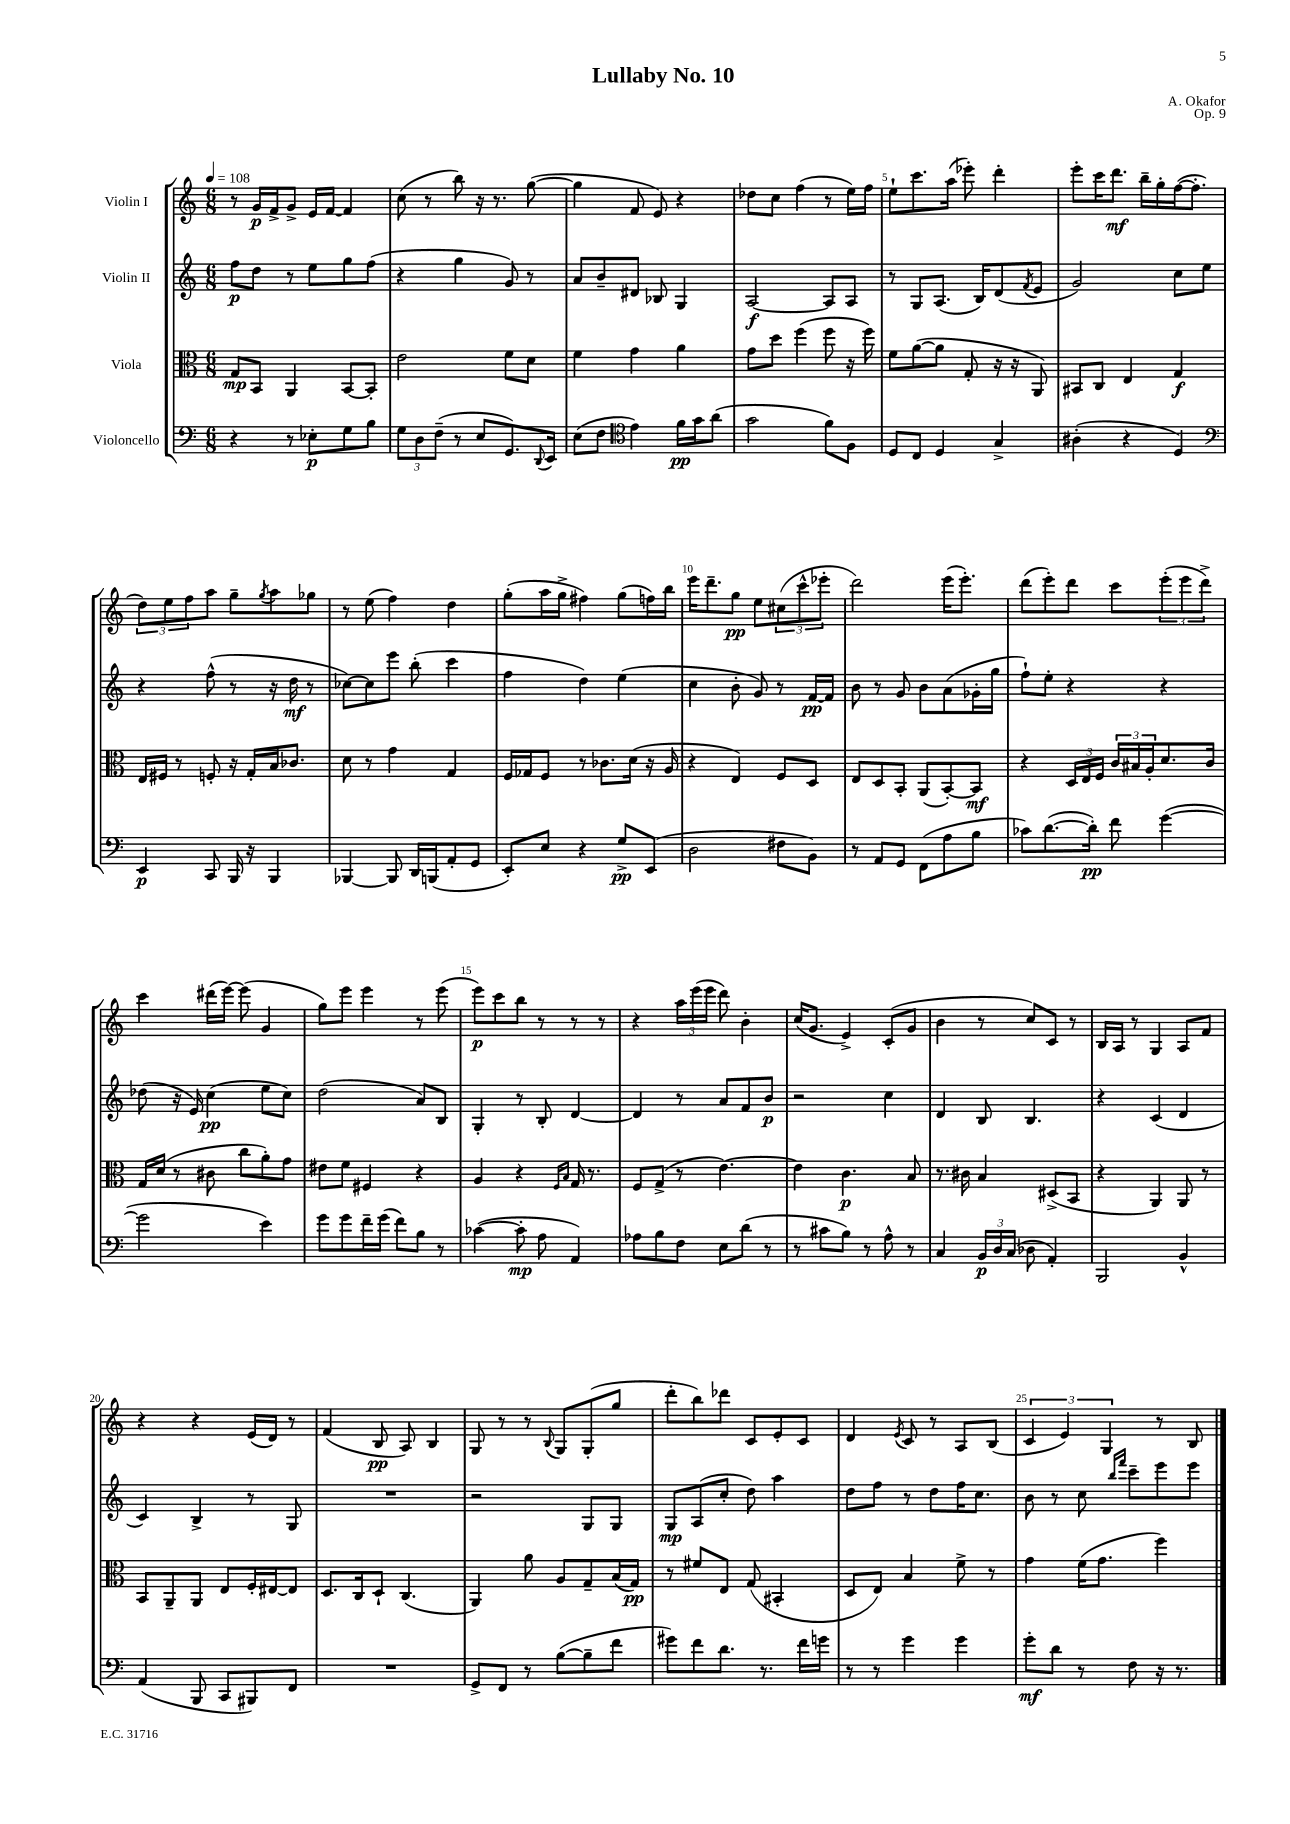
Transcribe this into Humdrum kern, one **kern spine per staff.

**kern	**dynam	**kern	**dynam	**kern	**dynam	**kern	**dynam
*part4	*part4	*part3	*part3	*part2	*part2	*part1	*part1
*staff4	*staff4	*staff3	*staff3	*staff2	*staff2	*staff1	*staff1
*I"Violoncello	*	*I"Viola	*	*I"Violin II	*	*I"Violin I	*
*clefF4	*	*clefC3	*	*clefG2	*	*clefG2	*
*k[]	*	*k[]	*	*k[]	*	*k[]	*
*M6/8	*	*M6/8	*	*M6/8	*	*M6/8	*
*MM108	*	*MM108	*	*MM108	*	*MM108	*
=1	=1	=1	=1	=1	=1	=1	=1
4r	.	8G/L	mp	8ff\L	p	8r	.
.	.	8BB/J	.	8dd\J	.	16g/LL	p
.	.	.	.	.	.	16f^/J	.
8r	.	4AA/	.	8r	.	8g^/J	.
8E-X'\L	p	.	.	8ee\L	.	16e/LL	.
.	.	.	.	.	.	[16f/JJ	.
8G\	.	[8BB/L	.	8gg\	.	4f/]	.
8B\J	.	8BB'/J]	.	(8ff\J	.	.	.
=2	=2	=2	=2	=2	=2	=2	=2
12G\L	.	2e\	.	4r	.	(8cc\	.
12D\	.	.	.	.	.	.	.
.	.	.	.	.	.	8r	.
(12F~\J	.	.	.	.	.	.	.
8r	.	.	.	4gg\	.	8bb\)	.
8E/L	.	.	.	.	.	16r	.
.	.	.	.	.	.	8.r	.
8.GG/)	.	8f\L	.	8g/)	.	.	.
.	.	8d\J	.	8r	.	([8gg\	.
8qqDD/	.	.	.	.	.	.	.
16EE/Jk	.	.	.	.	.	.	.
=3	=3	=3	=3	=3	=3	=3	=3
(8E\L	.	4f\	.	8a/L	.	4gg\]	.
8F\J	.	.	.	8b~/	.	.	.
*clefC4	*	*	*	*	*	*	*
4e\)	.	4g\	.	8d#X/J	.	8f/	.
.	.	.	.	8B-X/	.	8e/)	.
16f\LL	pp	4a\	.	4G/	.	4r	.
16g\J	.	.	.	.	.	.	.
(8a\J	.	.	.	.	.	.	.
=4	=4	=4	=4	=4	=4	=4	=4
2g\	.	8g\L	.	[2A/	f	8dd-X\L	.
.	.	8dd\J	.	.	.	8cc\J	.
.	.	(4ff\	.	.	.	(4ff\	.
8f\L)	.	8ff\	.	8A/L]	.	8r	.
8F\J	.	16r	.	8A/J	.	16ee\LL)	.
.	.	16ff\)	.	.	.	16ff\JJ	.
=5	=5	=5	=5	=5	=5	=5	=5
8D/L	.	8f\L	.	8r	.	8ee`\L	.
8C/J	.	([8a\	.	8G/L	.	8.ccc\	.
4D/	.	8a\J]	.	(8.A/J	.	.	.
.	.	.	.	.	.	(16aa\Jk	.
.	.	8G'/	.	.	.	8eee-X'\)	.
.	.	.	.	16B/KL)	.	.	.
4G^/	.	16r	.	(8d/	.	4ddd'\	.
.	.	16r	.	.	.	.	.
.	.	.	.	8qf/	.	.	.
.	.	8AA/)	.	8e/J	.	.	.
=6	=6	=6	=6	=6	=6	=6	=6
(4A#X'\	.	8BB#X/L	.	2g/)	.	8eee'\L	.
.	.	8C/J	.	.	.	16ccc\K	.
.	.	.	.	.	.	8.ddd\J	mf
4r	.	4E/	.	.	.	.	.
.	.	.	.	.	.	16bb~\LL	.
.	.	.	.	.	.	16gg'\	.
4D/)	.	4G/	f	8cc\L	.	([16ff\J	.
.	.	.	.	.	.	8.ff'\J]	.
.	.	.	.	8ee\J	.	.	.
!!LO:LB:g=z
=7	=7	=7	=7	=7	=7	=7	=7
*clefF4	*	*	*	*	*	*	*
4EE/	p	16E/LL	.	4r	.	12dd\L)	.
.	.	16F#X/JJ	.	.	.	.	.
.	.	.	.	.	.	12ee\	.
.	.	8r	.	.	.	.	.
.	.	.	.	.	.	12ff\	.
8CC/	.	8Fn'/	.	(8ff^^\	.	8aa\J	.
16BBB/	.	16r	.	8r	.	8gg~\L	.
16r	.	16G'/LL	.	.	.	.	.
.	.	.	.	.	.	8qgg/	.
4BBB/	.	16B/J	.	16r	.	8aa\	.
.	.	8.c-X/J	.	16dd\	mf	.	.
.	.	.	.	8r	.	8gg-X\J	.
=8	=8	=8	=8	=8	=8	=8	=8
[4BBB-X/	.	8d\	.	[8cc-X\L)	.	8r	.
.	.	8r	.	8cc-\]	.	(8ee\	.
8BBB-/]	.	4g\	.	8eee\J	.	4ff\)	.
16DD/LL	.	.	.	(8bb'\	.	.	.
(16BBBn/J	.	.	.	.	.	.	.
8AA'/	.	4G/	.	4ccc\	.	4dd\	.
8GG/J	.	.	.	.	.	.	.
=9	=9	=9	=9	=9	=9	=9	=9
8EE'/L)	.	16F/LL	.	4ff\	.	(8gg'\L	.
.	.	16G-X/J	.	.	.	.	.
8E/J	.	8F/J	.	.	.	16aa\L	.
.	.	.	.	.	.	16gg^\JJ	.
4r	.	8r	.	4dd\)	.	4ff#X\)	.
.	.	8.c-X\L	.	.	.	.	.
8G^/L	pp	.	.	(4ee\	.	(8gg\L	.
.	.	(16d\Jk	.	.	.	.	.
(8EE/J	.	16r	.	.	.	16ffn\L)	.
.	.	16A/	.	.	.	16bb\JJ	.
=10	=10	=10	=10	=10	=10	=10	=10
2D\	.	4r	.	4cc\	.	16eee\KL	.
.	.	.	.	.	.	8.ddd~\	.
.	.	4E/)	.	8b'\	.	8gg\J	pp
.	.	.	.	8g/)	.	8ee\L	.
8F#X\L	.	8F/L	.	8r	.	(12cc#X\	.
.	.	.	.	.	.	12ccc^^\	.
8BB\J)	.	8D/J	.	[16f/LL	pp	.	.
.	.	.	.	.	.	12eee-X'\J	.
.	.	.	.	16f/JJ]	.	.	.
=11	=11	=11	=11	=11	=11	=11	=11
8r	.	8E/L	.	8b\	.	2ddd\)	.
8AA/L	.	8D/	.	8r	.	.	.
8GG/J	.	8BB'/J	.	8g/	.	.	.
(8FF\L	.	(8AA/L	.	8b\L	.	.	.
8A\	.	[8BB'/)	.	(8a\	.	(16eee\KL	.
.	.	.	.	.	.	8.eee'\J)	.
8B\J	.	8BB/J]	mf	16g-X'\L	.	.	.
.	.	.	.	16gg\JJ	.	.	.
=12	=12	=12	=12	=12	=12	=12	=12
8c-X\L)	.	4r	.	8ff`\L)	.	(8ddd\L	.
([8.d\	.	.	.	8ee'\J	.	8eee'\)	.
.	.	24D/LL	.	4r	.	8ddd\J	.
.	.	24E/	.	.	.	.	.
16d'\Jk])	pp	.	.	.	.	.	.
.	.	24F/JJ	.	.	.	.	.
8f\	.	24c/LL	.	.	.	8ccc\L	.
.	.	24B#X/	.	.	.	.	.
.	.	24A'/J	.	.	.	.	.
([4g\	.	8.d/	.	4r	.	(12eee'\	.
.	.	.	.	.	.	12eee\	.
.	.	.	.	.	.	12ddd^\J)	.
.	.	16c/Jk	.	.	.	.	.
!!LO:LB:g=z
=13	=13	=13	=13	=13	=13	=13	=13
2g\]	.	16G/LL	.	(8dd-X\	.	4ccc\	.
.	.	(16d/JJ	.	.	.	.	.
.	.	8r	.	16r	.	.	.
.	.	.	.	16e/)	.	.	.
.	.	8c#X\	.	(4cc\	pp	(16ddd#X\LL	.
.	.	.	.	.	.	[16eee\JJ)	.
.	.	8cc\L	.	.	.	(8eee\]	.
4e\)	.	8a'\)	.	8ee\L	.	4g/	.
.	.	8g\J	.	8cc\J)	.	.	.
=14	=14	=14	=14	=14	=14	=14	=14
8g\L	.	8e#X\L	.	(2dd\	.	8gg\L)	.
8g\	.	8f\J	.	.	.	8eee\J	.
16f~\L	.	4F#X/	.	.	.	4eee\	.
(16g\JJ	.	.	.	.	.	.	.
8f\L)	.	.	.	.	.	.	.
8B\J	.	4r	.	8a/L)	.	8r	.
8r	.	.	.	8B/J	.	(8eee\	.
=15	=15	=15	=15	=15	=15	=15	=15
([4c-X\	.	4A/	.	4G'/	.	8eee\L)	p
.	.	.	.	.	.	8ccc\	.
8c-'\]	mp	4r	.	8r	.	8bb\J	.
8A\	.	.	.	8B'/	.	8r	.
.	.	16qqF/LL	.	.	.	.	.
.	.	16qqB/JJ	.	.	.	.	.
4AA/)	.	16G/	.	[4d/	.	8r	.
.	.	8.r	.	.	.	.	.
.	.	.	.	.	.	8r	.
=16	=16	=16	=16	=16	=16	=16	=16
8A-X\L	.	8F/L	.	4d/]	.	4r	.
8B\	.	(8G^/J	.	.	.	.	.
8F\J	.	8r	.	8r	.	24aa\LL	.
.	.	.	.	.	.	(24eee\	.
.	.	.	.	.	.	24eee\JJ	.
8E\L	.	[4.e\)	.	8a/L	.	8ddd\)	.
(8d\J	.	.	.	8f/	.	4b'\	.
8r	.	.	.	8b/J	p	.	.
=17	=17	=17	=17	=17	=17	=17	=17
8r	.	4e\]	.	2r	.	(16cc/KL	.
.	.	.	.	.	.	8.g/J	.
8c#X\L	.	.	.	.	.	.	.
8B\J)	.	4.c\	p	.	.	4e^/)	.
8r	.	.	.	.	.	.	.
8A^^\	.	.	.	4cc\	.	(8c'/L	.
8r	.	8B/	.	.	.	8g/J	.
=18	=18	=18	=18	=18	=18	=18	=18
4C/	.	8.r	.	4d/	.	4b\	.
.	.	16c#X\	.	.	.	.	.
24BB/LL	p	4B/	.	8B/	.	8r	.
24D/	.	.	.	.	.	.	.
(24C/JJ	.	.	.	.	.	.	.
8D-X\	.	.	.	4.B/	.	8cc/L)	.
4AA'/)	.	(8D#X^/L	.	.	.	8c/J	.
.	.	8BB/J	.	.	.	8r	.
=19	=19	=19	=19	=19	=19	=19	=19
2BBB/	.	4r	.	4r	.	16B/LL	.
.	.	.	.	.	.	16A/JJ	.
.	.	.	.	.	.	8r	.
.	.	4AA/)	.	(4c/	.	4G/	.
4BB^^/	.	8AA/	.	4d/	.	8A/L	.
.	.	8r	.	.	.	8f/J	.
!!LO:LB:g=z
=20	=20	=20	=20	=20	=20	=20	=20
(4AA/	.	8BB/L	.	4c/)	.	4r	.
.	.	8AA~/	.	.	.	.	.
8BBB/	.	8AA/J	.	4B^/	.	4r	.
8CC/L	.	8E/L	.	.	.	.	.
8BBB#X/)	.	16F'/L	.	8r	.	(16e/LL	.
.	.	[16E#X/J	.	.	.	16d/JJ)	.
8FF/J	.	8E#/J]	.	8G/	.	8r	.
=21	=21	=21	=21	=21	=21	=21	=21
2.r	.	8.D/L	.	2.r	.	(4f/	.
.	.	16C/k	.	.	.	.	.
.	.	8D`/J	.	.	.	8B/	pp
.	.	(4.C/	.	.	.	8A/)	.
.	.	.	.	.	.	4B/	.
=22	=22	=22	=22	=22	=22	=22	=22
8GG^/L	.	4AA/)	.	2r	.	8G/	.
8FF/J	.	.	.	.	.	8r	.
8r	.	8a\	.	.	.	8r	.
.	.	.	.	.	.	8qqB/	.
([8B\L	.	8A/L	.	.	.	8G/L	.
8B~\]	.	8G~/	.	8G/L	.	(8G'/	.
8f\J	.	(16B/L	.	8G/J	.	8gg/J	.
.	.	16G/JJ)	pp	.	.	.	.
=23	=23	=23	=23	=23	=23	=23	=23
8g#X\L)	.	8r	.	8G/L	mp	8ddd'\L	.
8f\	.	8f#X/L	.	(8A/	.	8bb\)	.
8.d\J	.	8E/J	.	8cc'/J	.	8ddd-X\J	.
.	.	(8G/	.	8dd\)	.	8c/L	.
8.r	.	.	.	.	.	.	.
.	.	4BB#X'/	.	4aa\	.	8e'/	.
16f\LL	.	.	.	.	.	8c/J	.
16gn\JJ	.	.	.	.	.	.	.
=24	=24	=24	=24	=24	=24	=24	=24
8r	.	8D/L	.	8dd\L	.	4d/	.
8r	.	8E/J)	.	8ff\J	.	.	.
.	.	.	.	.	.	8qe/	.
4g\	.	4B/	.	8r	.	8c/	.
.	.	.	.	8dd\L	.	8r	.
4g\	.	8f^\	.	16ff\K	.	8A/L	.
.	.	.	.	8.cc\J	.	.	.
.	.	8r	.	.	.	(8B/J	.
=25	=25	=25	=25	=25	=25	=25	=25
8g'\L	mf	4g\	.	8b\	.	6c/	.
8d\J	.	.	.	8r	.	.	.
.	.	.	.	.	.	6e/)	.
8r	.	(16f\KL	.	8cc\	.	.	.
.	.	8.g\J	.	.	.	.	.
.	.	.	.	.	.	6G/	.
.	.	.	.	16qqbb/LL	.	.	.
.	.	.	.	16qqfff/JJ	.	.	.
8F\	.	.	.	8ccc~\L	.	.	.
16r	.	4ff\)	.	8eee\	.	8r	.
8.r	.	.	.	.	.	.	.
.	.	.	.	8eee\J	.	8B/	.
==	==	==	==	==	==	==	==
*-	*-	*-	*-	*-	*-	*-	*-
